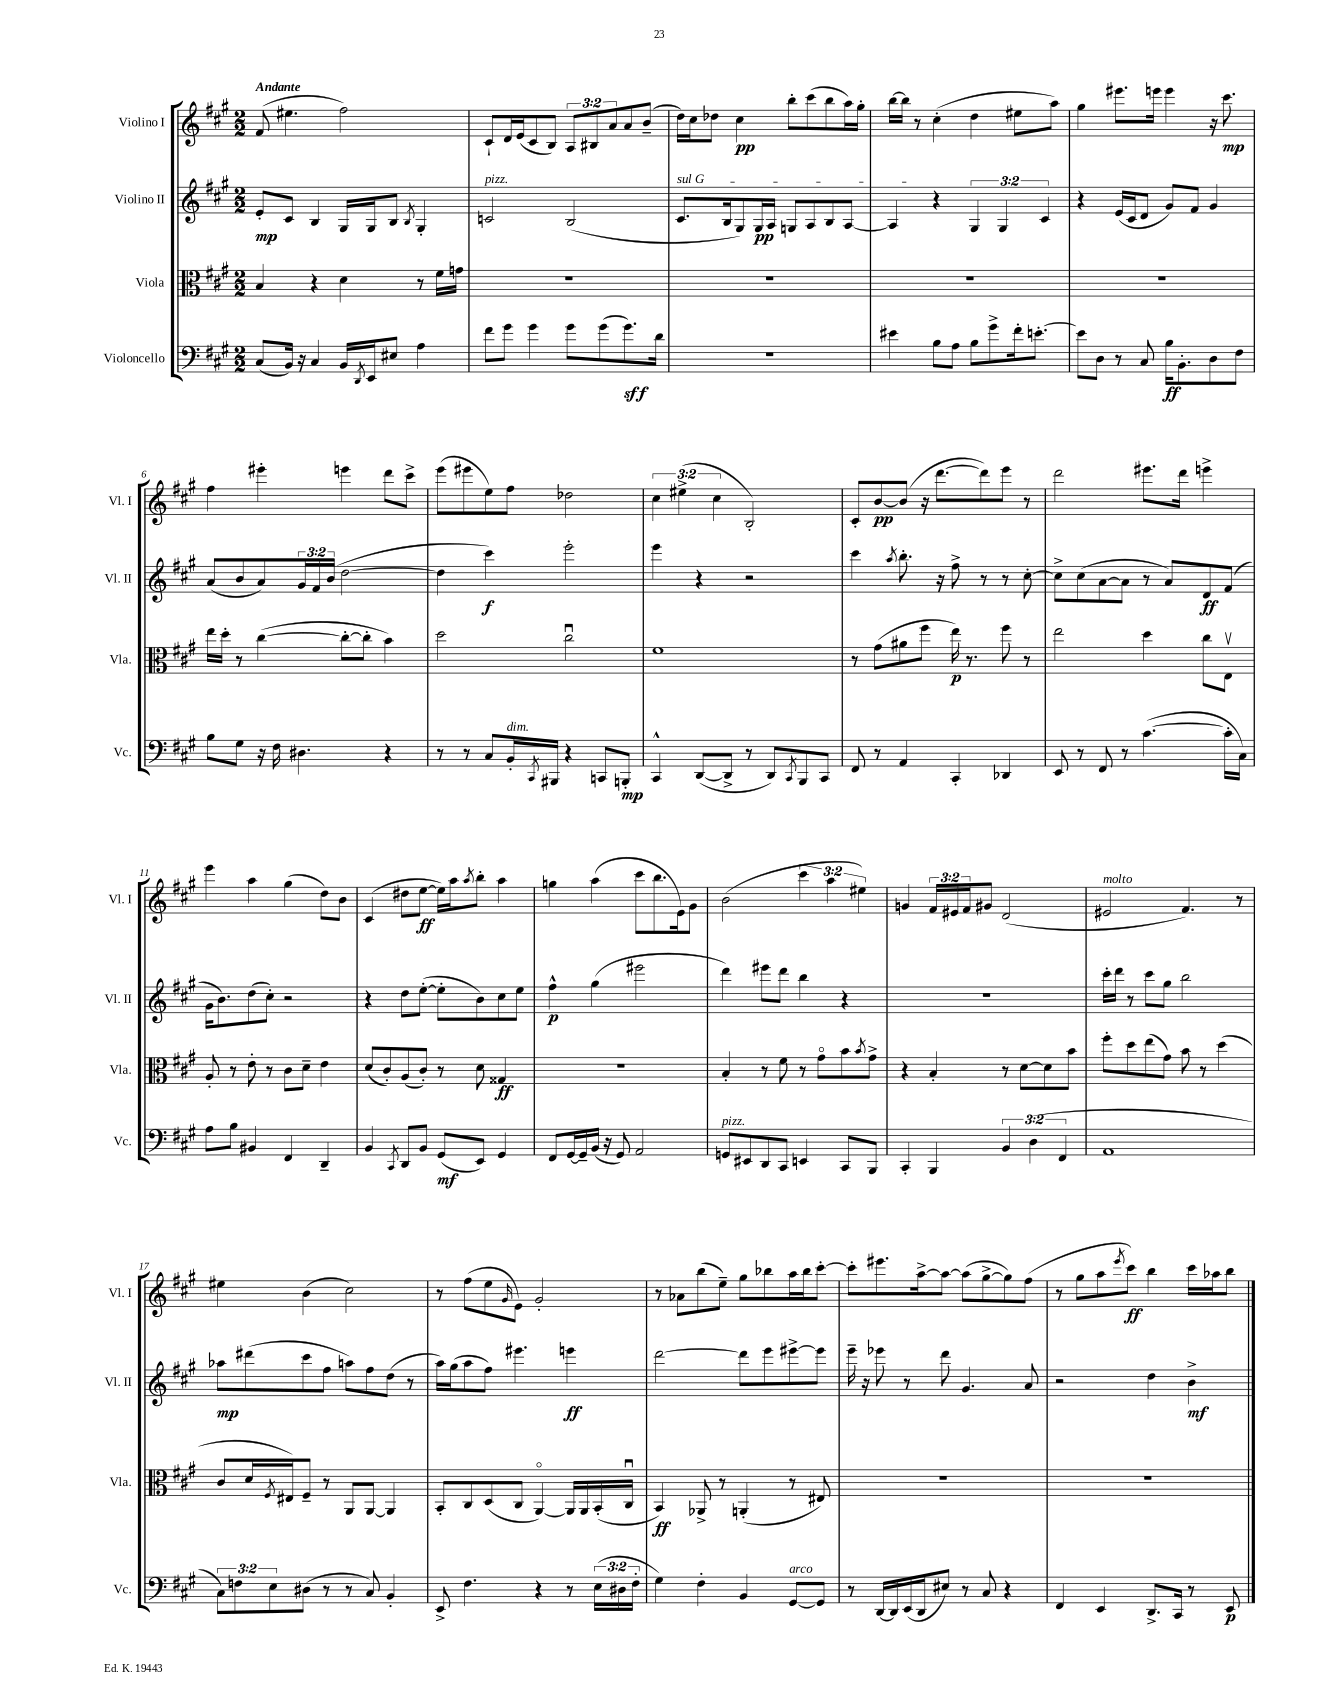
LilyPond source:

<<
\new StaffGroup <<
\new Staff = "s0" \with { instrumentName = "Violino I" shortInstrumentName = "Vl. I" } {
    \clef treble \key a \major \numericTimeSignature \time 2/2 \override Staff.TupletNumber.text = #tuplet-number::calc-fraction-text \tempo "Andante"
    fis'8( eis''4. fis''2) |
    cis'8-! d'16 e'16( cis'8 b8) \tuplet 3/2 { a8 bis8 a'8 } a'8 b'8--( |
    d''16) cis''16 des''8 cis''4\pp b''8-. cis'''8( b''8 a''16) gis''16-. |
    b''16~ b''16 r8 cis''4-.( d''4 eis''8 a''8) |
    gis''4 eis'''8. e'''16 e'''4 r16 cis'''8.\mp |
    fis''4 eis'''4-. e'''4 d'''8 cis'''8-> |
    e'''8( eis'''8 e''8) fis''8 des''2 |
    \tuplet 3/2 { cis''4 eis''4->( cis''4 } b2-.) |
    cis'8-. b'8~\pp b'8( r16 d'''8.~ d'''8) e'''8 r8 |
    d'''2 eis'''8. d'''16 e'''4-> |
    e'''4 a''4 gis''4( d''8) b'8 |
    cis'4( dis''8 e''8~\ff e''16) a''16 \acciaccatura { a''8 } b''8-. a''4 |
    g''4 a''4( cis'''8 b''8. e'16) gis'8 |
    b'2( \tuplet 3/2 { cis'''4 a''4 eis''4) } |
    g'4 \tuplet 3/2 { fis'16 eis'16 fis'16 } gis'8 d'2( |
    eis'2^\markup { \italic "molto" } fis'4.) r8 |
    eis''4 b'4( cis''2) |
    r8 fis''8( e''8 \grace { gis'16 } e'8) gis'2-. |
    r8 aes'8 b''8( e''8--) gis''8 bes''8 a''16 bes''16 cis'''8~-. |
    cis'''8-. eis'''8. a''16~-> a''8~ a''8( gis''8~-> gis''8) fis''8( |
    r8 gis''8 a''8 \acciaccatura { e'''8 } cis'''8\ff) b''4 cis'''16 aes''16 b''8 \bar "|." |
}
\new Staff = "s1" \with { instrumentName = "Violino II" shortInstrumentName = "Vl. II" } {
    \clef treble \key a \major \numericTimeSignature \time 2/2 \override Staff.TupletNumber.text = #tuplet-number::calc-fraction-text
    e'8-.\mp cis'8 b4 gis16 gis16 b8 \acciaccatura { b8 } gis4-. |
    c'2^\markup { \italic "pizz." } b2( |
    \once \override TextSpanner.bound-details.left.text = \markup { \italic "sul G" } cis'8.\startTextSpan b16 gis8) gis16\pp a16 g8 a8 b8 a8~ |
    a4\stopTextSpan r4 \tuplet 3/2 { gis4 gis4 cis'4 } |
    r4 e'16( cis'16 d'8 gis'8) fis'8 gis'4 |
    a'8( b'8 a'8) \tuplet 3/2 { gis'16 fis'16 b'16( } d''2~ |
    d''4 cis'''4\f) e'''2-. |
    e'''4 r4 r2 |
    cis'''4 \acciaccatura { a''8 } b''8.-. r16 fis''8-> r8 r8 cis''8~-. |
    cis''8-> cis''8( a'8~ a'8 r8 a'8) d'8\ff fis'8( |
    gis'16 b'8.) d''8( cis''8-.) r2 |
    r4 d''8 e''8~-.( e''8-. b'8) cis''8 e''8 |
    fis''4-^\p gis''4( eis'''2 |
    d'''4) eis'''8 d'''8 b''4 r4 |
    R1 |
    cis'''16-. d'''16 r8 cis'''8 gis''8 b''2 |
    aes''8\mp dis'''8( cis'''8 fis''8 a''8) fis''8 d''8( r8 |
    a''16) gis''16( a''8 fis''8) eis'''4. e'''4\ff |
    d'''2~ d'''8 e'''8 eis'''8~-> eis'''8 |
    e'''16-- r16 ees'''8 r8 d'''8 gis'4. a'8 |
    r2 d''4 b'4->\mf \bar "|." |
}
\new Staff = "s2" \with { instrumentName = "Viola" shortInstrumentName = "Vla." } {
    \clef alto \key a \major \numericTimeSignature \time 2/2
    b4 r4 d'4 r8 fis'16 g'16 |
    R1 |
    R1 |
    R1 |
    R1 |
    e''16 d''16-. r8 cis''4~( cis''8~-. cis''8-. b'4) |
    d''2 cis''2\downbow |
    fis'1 |
    r8 gis'8( ais'8 fis''8 e''16\p) r8. fis''8 r8 |
    e''2 d''4 cis''8 e8\upbow |
    a8-. r8 e'8-. r8 cis'8 d'8-- e'4 |
    d'8( cis'8-.) a8( cis'8-.) r8 d'8 gisis4\ff |
    R1 |
    b4-. r8 fis'8 r8 gis'8\flageolet b'8 \acciaccatura { b'8 } gis'8-> |
    r4 b4-. r8 d'8~ d'8 b'8 |
    fis''8-. d''8 e''8( gis'8) b'8 r8 d''4( |
    cis'8 d'16 \acciaccatura { fis8 } eis16) fis8-- r8 a,8 a,8~ a,4 |
    b,8-. cis8 d8( cis8 a,4~\flageolet) a,16 a,16 b,16-.( cis16\downbow |
    b,4\ff) aes,8-> r8 a,4-.( r8 eis8) |
    R1 |
    r1 \bar "|." |
}
\new Staff = "s3" \with { instrumentName = "Violoncello" shortInstrumentName = "Vc." } {
    \clef bass \key a \major \numericTimeSignature \time 2/2 \override Staff.TupletNumber.text = #tuplet-number::calc-fraction-text
    cis8( b,16) r16 cis4 b,16 \acciaccatura { d,8 } e,16 eis8 a4 |
    fis'8 gis'8 gis'4 gis'8 gis'8( gis'8.\sff) d'16 |
    r1 |
    eis'4 b8 a8 b8 gis'8-> fis'16-. e'8.~-. |
    e'8 d8 r8 cis8 b16\ff b,8.-. d8 fis8 |
    b8 gis8 r16 fis16 dis4. r4 |
    r8 r8 cis8 b,16-.^\markup { \italic "dim." } \acciaccatura { cis,8 } bis,,16 r4 c,8 b,,8-.\mp |
    cis,4-^ d,8~( d,8-> r8 d,8) \acciaccatura { cis,8 } b,,8 cis,8 |
    fis,8 r8 a,4 cis,4-. des,4 |
    e,8 r8 fis,8 r8 cis'4.~( cis'16-. cis16) |
    a8 b8 bis,4 fis,4 d,4-- |
    b,4 \acciaccatura { cis,8 } d,8 b,8 gis,8\mf( e,8) gis,4 |
    fis,8 gis,16~ gis,16-- b,16( r16 gis,8) a,2 |
    g,8^\markup { \italic "pizz." } eis,8 d,8 cis,8 e,4 cis,8 b,,8 |
    cis,4-. b,,4 \tuplet 3/2 { b,4 d4( fis,4 } |
    a,1 |
    \tuplet 3/2 { cis8) f8 e8 } dis8( r8 r8 cis8) b,4-. |
    e,8-> fis4. r4 r8 \tuplet 3/2 { e16( dis16 fis16-. } |
    gis4) fis4-. b,4 gis,8~^\markup { \italic "arco" } gis,8 |
    r8 d,16~ d,16 e,16( d,16 eis8) r8 cis8 r4 |
    fis,4 e,4 d,8.-> cis,16 r8 e,8\p \bar "|." |
}
>>
>>
